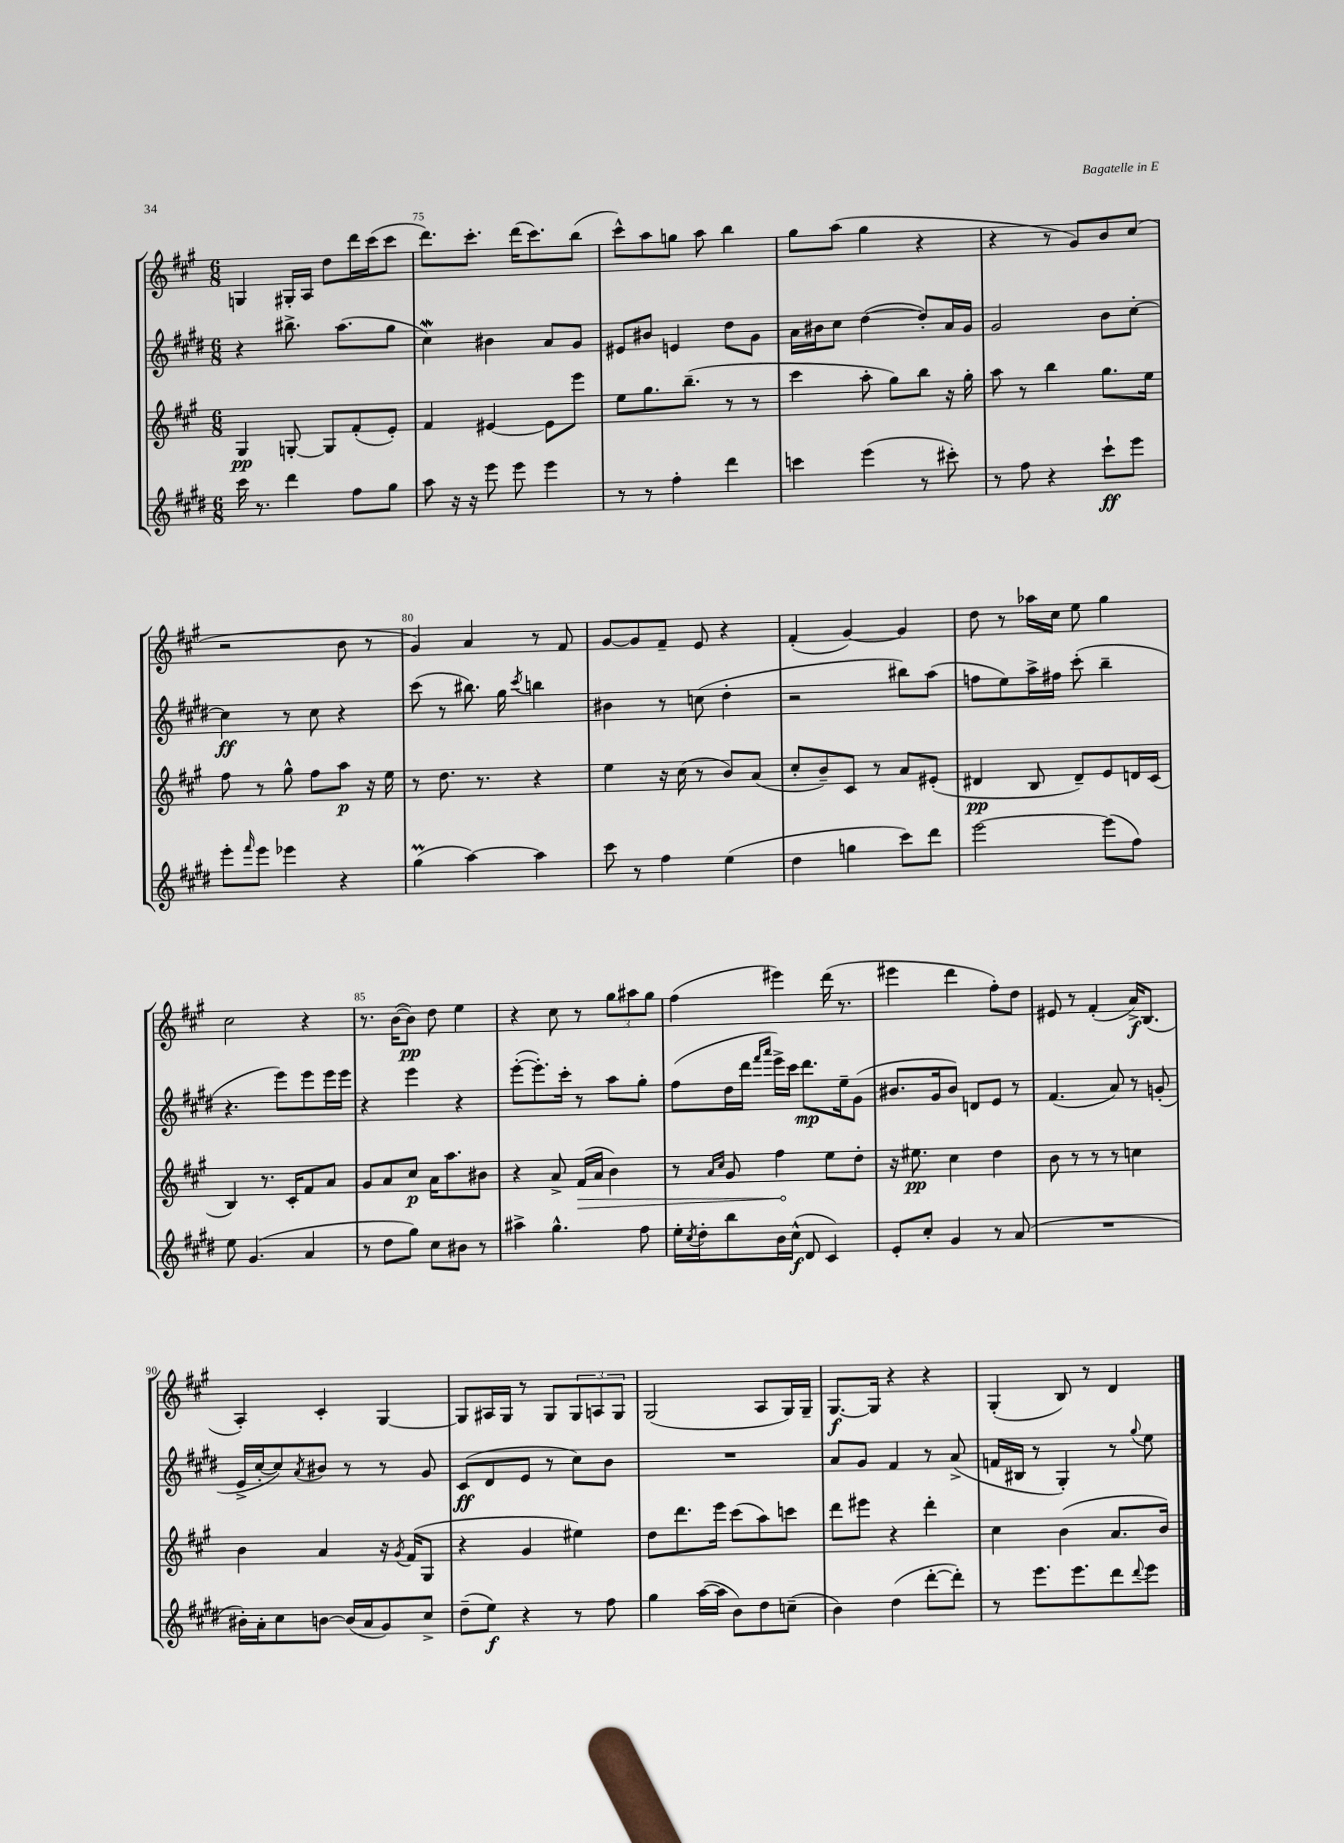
<<
\new StaffGroup <<
\new Staff = "s0" {
    \clef treble \key a \major \numericTimeSignature \time 6/8
    g4 gis16-. a16 d''8 d'''16 cis'''16( cis'''8 |
    d'''8.) cis'''8.-. d'''16( cis'''8.) b''8( |
    cis'''8-^) a''8 g''8 a''8 b''4 |
    gis''8 a''8( gis''4 r4 |
    r4 r8 gis'8) b'8 cis''8( |
    r2 b'8 r8 |
    gis'4) a'4 r8 fis'8 |
    gis'8~ gis'8 fis'8-- e'8 r4 |
    fis'4-.( gis'4~) gis'4 |
    d''8 r8 aes''16 cis''16 e''8 gis''4 |
    cis''2 r4 |
    r8. b'16~( b'8\pp) d''8 e''4 |
    r4 cis''8 r8 \tuplet 3/2 { gis''8 ais''8 gis''8 } |
    fis''4( eis'''4) d'''16( r8. |
    eis'''4 d'''4 fis''8-.) d''8 |
    eis'8 r8 fis'4-.( a'16->\f) b8.( |
    a4-.) cis'4-. gis4~ |
    gis8 ais16 gis16 r8 gis8 \tuplet 3/2 { gis8 a8 gis8 } |
    gis2( a8 gis16) gis16-- |
    gis8.~\f gis16 r4 r4 |
    gis4-.( b8) r8 d'4 \bar "|." |
}
\new Staff = "s1" {
    \clef treble \key e \major \numericTimeSignature \time 6/8
    r4 bis''8.-> a''8.( gis''8 |
    cis''4\mordent) bis'4 a'8 gis'8 |
    eis'8 bis'8 e'4 dis''8 gis'8 |
    a'16 bis'16 cis''8 dis''4~( dis''8-.) a'16 gis'16 |
    gis'2 b'8 cis''8~-. |
    cis''4\ff r8 cis''8 r4 |
    cis'''8( r8 bis''8.) gis''16 \acciaccatura { cis'''8 } b''4 |
    bis'4 r8 c''8( dis''4-. |
    r2 bis''8) a''8( |
    f''8 e''8) a''16-> fis''16 cis'''8-.( b''4-- |
    r4. e'''8) e'''8 e'''16 e'''16 |
    r4 e'''4 r4 |
    e'''8~-.( e'''8.-.) cis'''16-. r8 a''8 gis''8-. |
    fis''8( dis''16 dis'''16 \grace { fis'''16 a'''16 } e'''16->) cis'''16 dis'''8.\mp e''16-- gis'8( |
    bis'8. gis'16 bis'8) d'8 e'8 r8 |
    fis'4.( a'8) r8 g'8-.( |
    e'16-> cis''16~-. cis''8) \acciaccatura { a'8 } bis'8 r8 r8 gis'8 |
    cis'8\ff( dis'8 e'8 r8 cis''8) b'8 |
    R2. |
    a'8 gis'8 fis'4 r8 a'8->( |
    f'16 bis16 r8 gis4-.) r8 \appoggiatura { gis''8 } e''8 \bar "|." |
}
\new Staff = "s2" {
    \clef treble \key a \major \numericTimeSignature \time 6/8
    gis4\pp g8~-. g8 fis'8-.( e'8-.) |
    fis'4 eis'4~ eis'8 e'''8 |
    e''8 gis''8. b''8.--( r8 r8 |
    cis'''4 a''8-. gis''8) b''8 r16 gis''16-. |
    a''8 r8 b''4 gis''8. e''16 |
    fis''8 r8 gis''8-^ fis''8 a''8\p r16 e''16 |
    r8 d''8. r8. r4 |
    e''4 r16 cis''16( r8 b'8) a'8( |
    cis''8-. b'8--) cis'8 r8 a'8 eis'8-.( |
    dis'4\pp b8 dis'8--) e'8 d'16 cis'16( |
    b4) r8. cis'16-. fis'8 a'8 |
    gis'8 a'8 cis''8\p a'16 a''8. bis'8 |
    r4 a'8-> \once \override Hairpin.circled-tip = ##t fis'16\>( a'16 b'4) |
    r8 \grace { a'16 cis''16 } gis'8 fis''4\! e''8 d''8-. |
    r16 eis''8.\pp cis''4 d''4 |
    b'8 r8 r8 r8 c''4 |
    b'4 a'4 r16 \acciaccatura { gis'8 } fis'16( gis8 |
    r4 gis'4 eis''4) |
    d''8 d'''8. e'''16 cis'''8( a''8) c'''8 |
    d'''8 eis'''8 r4 d'''4-. |
    cis''4 b'4( a'8. b'16) \bar "|." |
}
\new Staff = "s3" {
    \clef treble \key e \major \numericTimeSignature \time 6/8
    cis'''16 r8. dis'''4 fis''8 gis''8 |
    a''8 r16 r16 e'''8 e'''8 e'''4 |
    r8 r8 fis''4-. dis'''4 |
    c'''4 e'''4( r8 cis'''8-.) |
    r8 fis''8 r4 cis'''8-!\ff e'''8 |
    e'''8-. \grace { fis'''16 } e'''8 ees'''4 r4 |
    gis''4\prall( a''4~) a''4 |
    cis'''8 r8 fis''4 e''4( |
    dis''4 g''4 cis'''8) dis'''8 |
    e'''2~ e'''8( fis''8) |
    e''8 gis'4.( a'4 |
    r8 dis''8 gis''8) cis''8 bis'8 r8 |
    ais''4-> gis''4.-^ fis''8 |
    e''16-. \acciaccatura { cis''8 } dis''16-. b''8 b'16 cis''16-^\f( dis'8 cis'4) |
    e'8-. cis''8-. gis'4 r8 a'8( |
    R2. |
    bis'16-.) a'16-. cis''8 b'8~ b'16( a'16 gis'8) cis''8-> |
    dis''8--( e''8\f) r4 r8 fis''8 |
    gis''4 a''16~( a''16 b'8) dis''8 c''8--( |
    b'4) dis''4( dis'''8~-. dis'''8-.) |
    r8 e'''8. e'''8. dis'''8 \appoggiatura { dis'''8 } e'''8 \bar "|." |
}
>>
>>
\layout { \context { \Score currentBarNumber = #74 \override BarNumber.break-visibility = ##(#f #t #t) barNumberVisibility = #(every-nth-bar-number-visible 5) } }
